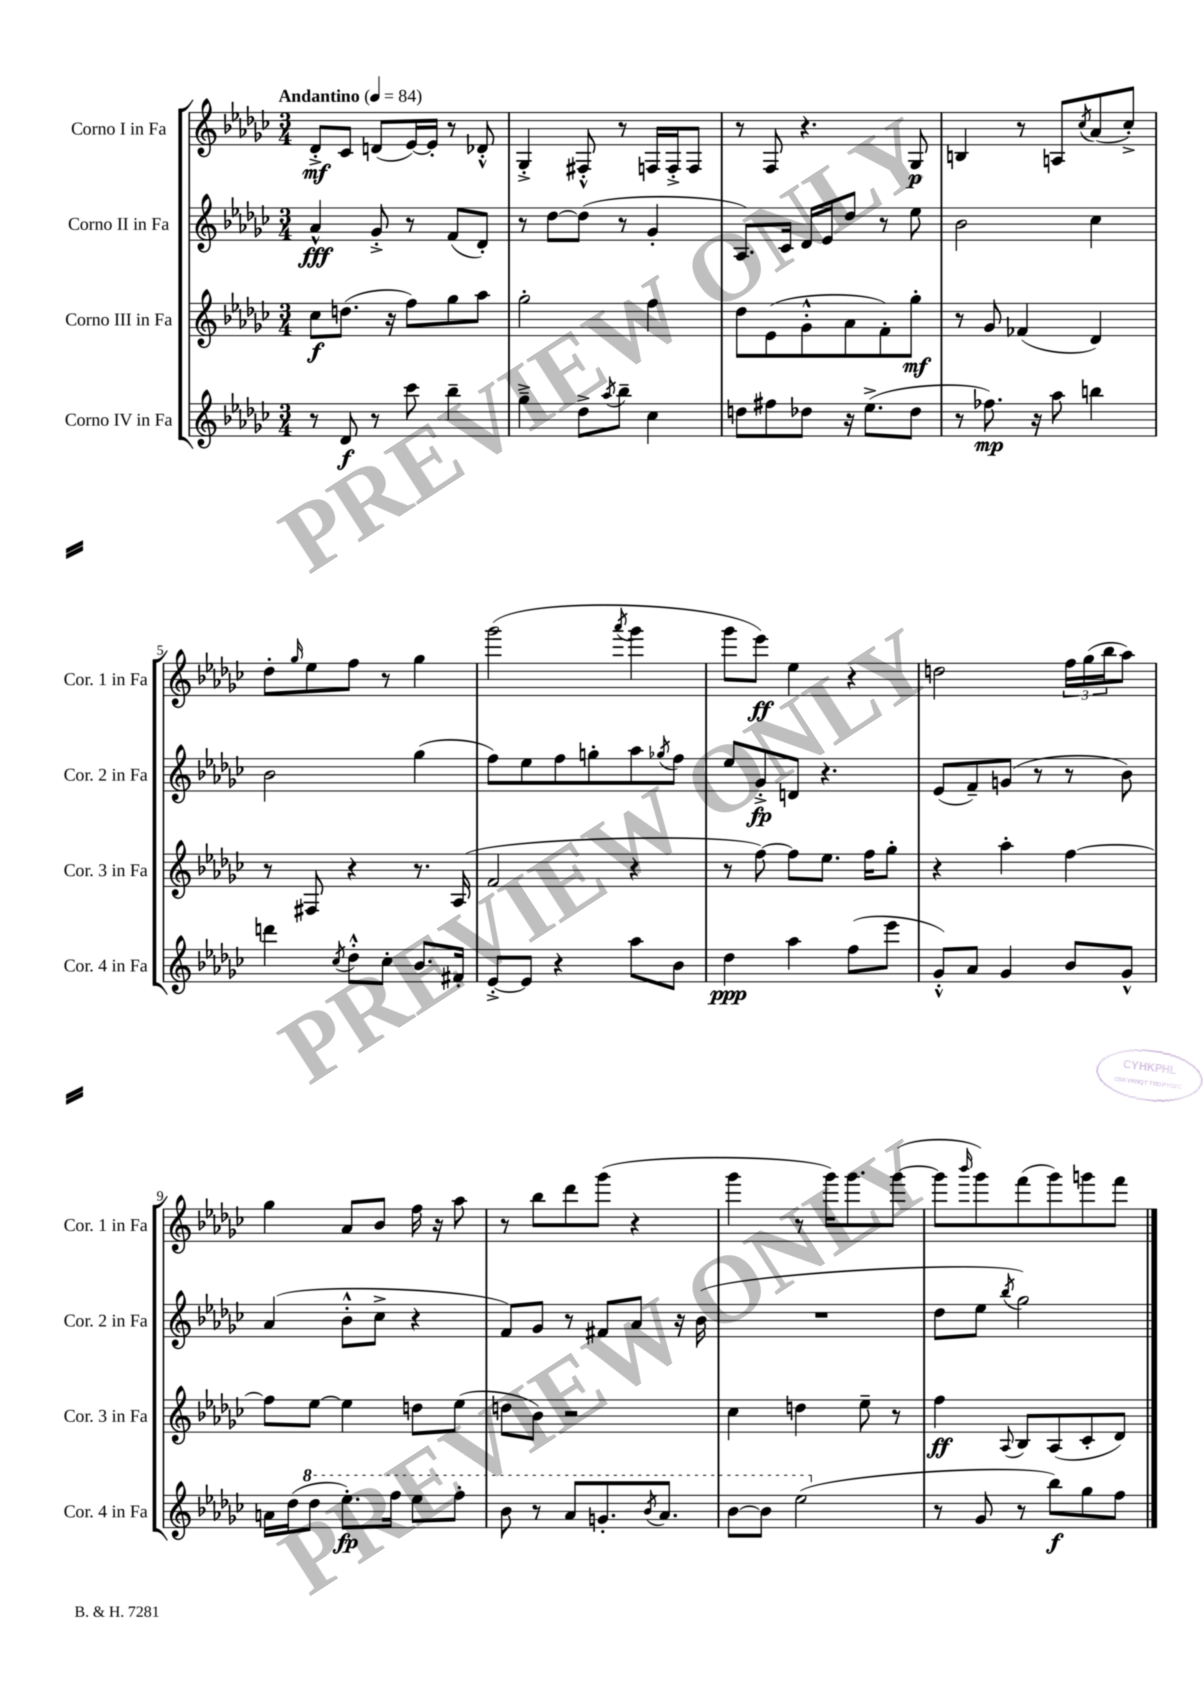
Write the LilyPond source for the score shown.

<<
\new StaffGroup <<
\new Staff = "s0" \with { instrumentName = "Corno I in Fa" shortInstrumentName = "Cor. 1 in Fa" } {
    \clef treble \key ges \major \numericTimeSignature \time 3/4 \tempo "Andantino" 4 = 84
    des'8-.->\mf ces'8 d'8( ees'16~) ees'16-. r8 des'8-.-^ |
    ges4-.-> fis8-.-^ r8 f16 f16-.-> f8 |
    r8 f8 r4. ges8\p |
    b4 r8 a8 \acciaccatura { ces''8 } aes'8( ces''8-.->) |
    des''8-. \grace { ges''16 } ees''8 f''8 r8 ges''4 |
    ges'''2( \acciaccatura { aes'''8 } ges'''4 |
    ges'''8 ees'''8\ff) ees''4 r4 |
    d''2 \tuplet 3/2 { f''16 ges''16( bes''16 } aes''8) |
    ges''4 aes'8 bes'8 f''16 r16 aes''8 |
    r8 bes''8 des'''8 ges'''8( r4 |
    ges'''4 r8 ges'''16) ges'''8. ges'''8~( |
    ges'''8 \grace { bes'''16 } ges'''8) f'''8( ges'''8) g'''8 f'''8 \bar "|." |
}
\new Staff = "s1" \with { instrumentName = "Corno II in Fa" shortInstrumentName = "Cor. 2 in Fa" } {
    \clef treble \key ges \major \numericTimeSignature \time 3/4
    aes'4-^\fff ges'8-.-> r8 f'8( des'8-.) |
    r8 des''8~ des''8( r8 ges'4-. |
    aes8.) ces'16 des'16 ees'16 des''8 r8 ees''8 |
    bes'2 ces''4 |
    bes'2 ges''4( |
    f''8) ees''8 f''8 g''8-. aes''8 \acciaccatura { ges''8 } f''8 |
    ees''8 ges'8-.->\fp d'8 r4. |
    ees'8( f'8--) g'8( r8 r8 bes'8) |
    aes'4( bes'8-.-^ ces''8-> r4 |
    f'8) ges'8 r8 fis'8 aes'8 r16 bes'16( |
    R2. |
    des''8 ees''8 \acciaccatura { bes''8 } ges''2) \bar "|." |
}
\new Staff = "s2" \with { instrumentName = "Corno III in Fa" shortInstrumentName = "Cor. 3 in Fa" } {
    \clef treble \key ges \major \numericTimeSignature \time 3/4
    ces''8\f d''8.( r16 f''8) ges''8 aes''8 |
    ges''2-. f''4 |
    des''8 ees'8( ges'8-.-^ aes'8 f'8-.) ges''8-.\mf |
    r8 ges'8 fes'4( des'4) |
    r8 fis8 r4 r8. aes16( |
    f'2 r4 |
    r8 f''8~) f''8 ees''8. f''16 ges''8-. |
    r4 aes''4-. f''4~ |
    f''8 ees''8~ ees''4 d''8 ees''8( |
    d''8 bes'8) r2 |
    ces''4 d''4 ees''8-- r8 |
    f''4\ff \appoggiatura { aes8 } bes8 aes8( ces'8-. des'8) \bar "|." |
}
\new Staff = "s3" \with { instrumentName = "Corno IV in Fa" shortInstrumentName = "Cor. 4 in Fa" } {
    \clef treble \key ges \major \numericTimeSignature \time 3/4
    r8 des'8\f r8 ces'''8 bes''4-- |
    ges''4---> des''8-> \acciaccatura { aes''8 } bes''8-- ces''4 |
    d''8 fis''8 des''8 r16 ees''8.->( des''8 |
    r8 fes''8.\mp) r16 aes''8 b''4 |
    d'''4 \acciaccatura { ces''8 } des''8-.-^ ces''8-. bes'8. fis'16-. |
    ees'8~-.-> ees'8 r4 aes''8 bes'8 |
    des''4\ppp aes''4 f''8( ees'''8 |
    ges'8-.-^) aes'8 ges'4 bes'8 ges'8-^ |
    a'16 des''16( \ottava #1 des'''8 ees'''8.-.\fp) f'''16 ees'''8 f'''8-. |
    bes''8 r8 aes''8 g''8.-. \acciaccatura { bes''8 } aes''8. |
    bes''8~ bes''8 ees'''2( \ottava #0 |
    r8 ges'8 r8 bes''8\f) ges''8 f''8 \bar "|." |
}
>>
>>
